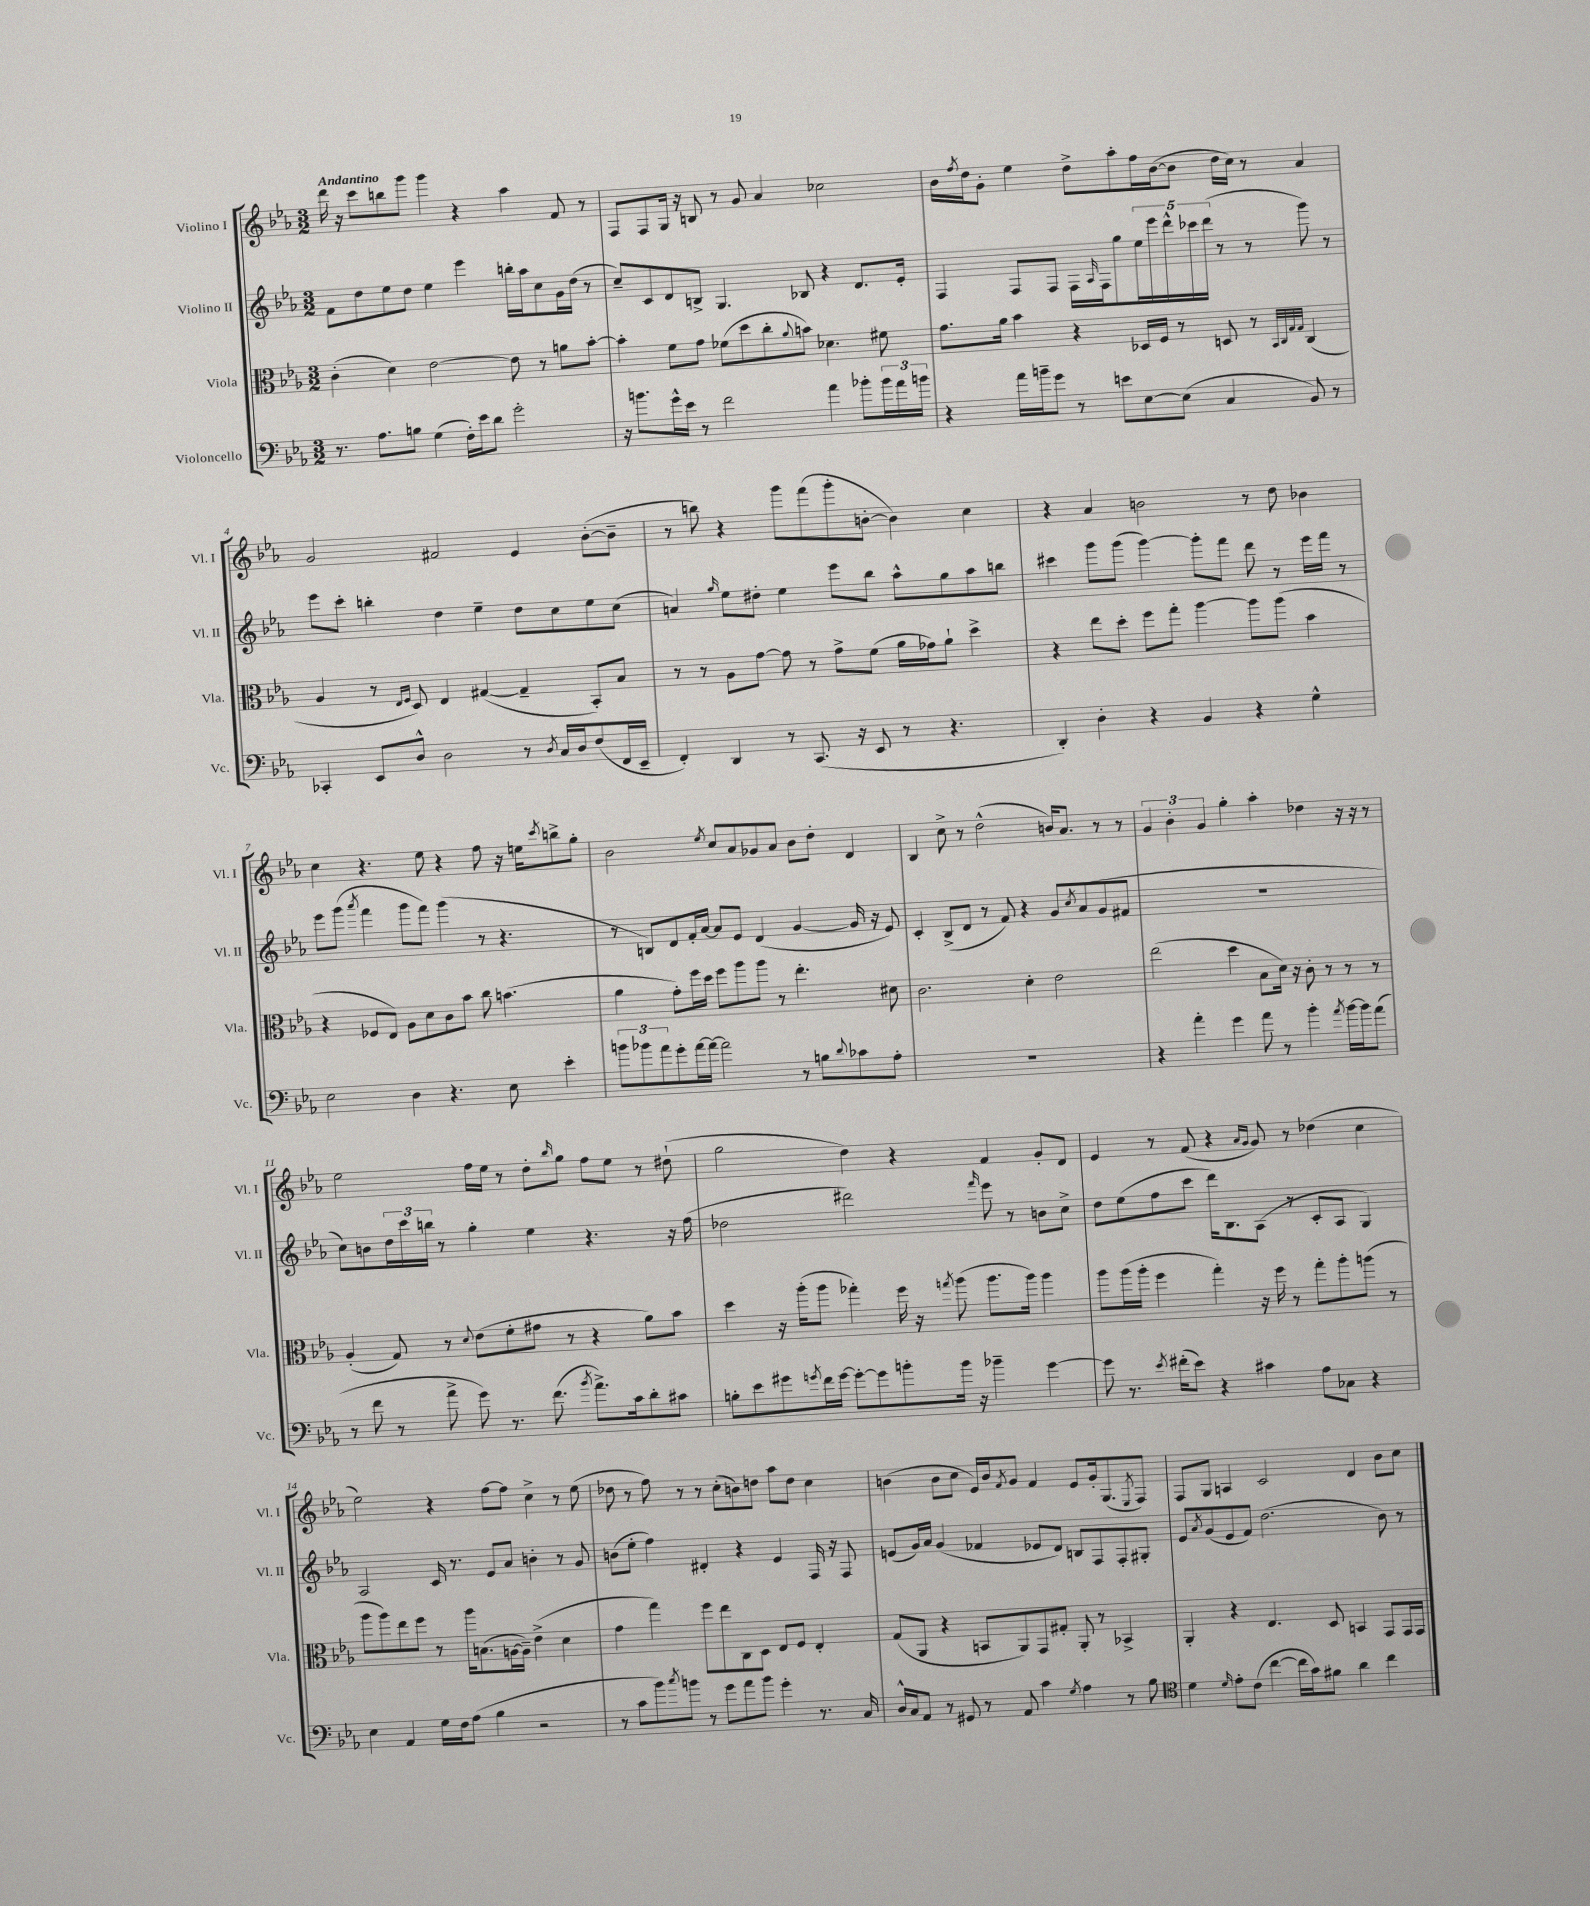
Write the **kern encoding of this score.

**kern	**kern	**kern	**kern
*staff4	*staff3	*staff2	*staff1
*clefF4	*clefC3	*clefG2	*clefG2
*k[b-e-a-]	*k[b-e-a-]	*k[b-e-a-]	*k[b-e-a-]
*M3/2	*M3/2	*M3/2	*M3/2
8.r	(4c'	8f	16ddd
.	.	.	16r
.	.	8dd	8ccc
8.A-	.	.	.
.	4d)	8ee-	8bb
8B	.	8dd	8ggg
(4G	[2e-	4ee-	4ggg
16F')	.	4eee-	4r
16e-	.	.	.
8d	.	.	.
2g'	8e-]	16bb'	4aa-
.	.	16aa-	.
.	8r	8cc	.
.	8a	16g	8f
.	.	(16dd	.
.	[8b-'	8r	8r
=	=	=	=
16r	4b-']	8cc~)	8F
8.b	.	.	.
.	.	8c	8F
16g^^	8f	8d	16G
16e-	.	.	16r
8r	8g	8B^	8B
2f	(8f-	4.G	8r
.	8dd	.	8g
.	8cc'	.	4a-
.	8qqa-	.	.
.	8b)	8B-	.
4a-	4.d-	4r	2cc-
8b-'	.	8.d	.
24b-	8f#	.	.
24a-	.	.	.
.	.	16e-'	.
24b	.	.	.
=	=	=	=
4r	8.g	4F	16b-
.	.	.	8qff
.	.	.	16dd
.	.	.	8g'
.	16a-	.	.
16a-	4b-	8F	4ee-
16b~	.	.	.
8g	.	8F	.
8r	4r	16F	8dd^
.	.	16qqA-	.
.	.	16F	.
8e	.	8gg	8aa-'
[8E-	16D-	20ee-	16ff
.	.	20eee-	.
.	16F	.	([16b-
.	.	20ddd^^	.
(8E-]	8r	.	8b-]
.	.	20ccc-	.
.	.	(20ddd	.
4C	8D	8r	16dd
.	.	.	16cc)
.	8r	8r	8r
.	32qqBB-	.	.
.	32qqC	.	.
.	32qqG	.	.
.	32qqG	.	.
8BB-)	(4C	8ggg)	4a-
8r	.	8r	.
=	=	=	=
4CC-'	4A-	8eee-	2g
.	.	8ccc'	.
8EE-	8r	4bb'	.
.	16qqE-	.	.
.	16qqF	.	.
8D^^	8D)	.	.
2D	4E-	4dd	2f#
.	([4G#	4ee-~	.
8r	4G#~]	8dd	4e-
8qD	.	.	.
16C	.	8cc	.
16D	.	.	.
(8F	8BB-')	8ee-	([8b-'
16FF	8B-	(8cc	8b-~]
16EE-~	.	.	.
=	=	=	=
4FF')	8r	4a)	8r
.	8r	.	8bb)
.	.	16qqgg	.
4DD	8A-	8ee-	4r
.	[8g	8dd#'	.
8r	8g]	4ee-	8ggg
(8.CC	8r	.	(8fff
.	8g^	8eee-	8ggg'
16r	.	.	.
8EE-	(8f	8bb-	[8b'
8r	16a-	8aa-^^	4b])
.	16g-)	.	.
4.r	8a-`	8gg	.
.	4dd^	8aa-	4cc
.	.	8bb	.
=	=	=	=
4DD')	4r	4ccc#	4r
4D'	8ee-	8ggg	4a-
.	8dd'	(8ggg	.
4r	8ff	[4ggg)	2b
.	8gg'	.	.
4BB-	[4aa-	8ggg']	.
.	.	8fff	.
4r	8aa-]	8ddd	8r
.	(8aa-	8r	8dd
4G^^	4b-	16eee-	4b-
.	.	16fff	.
.	.	8r	.
=	=	=	=
2E-	4r	8eee-	4cc
.	.	(8ggg	.
.	.	8qaaa-	.
.	8F-	4fff	4.r
.	8E-)	.	.
4D	8A-	8ggg	.
.	8d	8fff)	8ee-
4.r	8c	(4ggg	4r
.	8b-	.	.
.	8cc	8r	8ff
8E-	(4.b	4.r	16r
.	.	.	16ee
.	.	.	8qccc
4e-'	.	.	8bb^
.	.	.	8gg'
=	=	=	=
12b	4a-	8r	2b-
12b-	.	.	.
.	.	8B)	.
12a-	.	.	.
8g'	8g')	8d	.
[16a-	16ff	16f'	.
16a-_	16dd	[16a-	.
.	.	.	8qee-
2a-]	8ff	8a-]	8cc
.	8aa-	8e-	8a-
.	8aa-	(4d	8g-
.	8r	.	8a-
8r	4.ee-'	[4g	8b-
8B	.	.	8dd'
8qqd	.	.	.
8c-	.	16g]	4d
.	.	16r	.
8A-'	8d#	8e-)	.
=	=	=	=
1.r	2.c	4c'	4B-
.	.	(8B-^	8cc^
.	.	8d	8r
.	.	8r	(2dd^^
.	.	8f)	.
.	4d'	4r	.
.	2e-	8g	16b)
.	.	.	8.a-
.	.	8qcc	.
.	.	(8a-	.
.	.	8g	8r
.	.	8f#	8r
=	=	=	=
4r	(2ee-	1.r	6g
.	.	.	6b-'
4a-'	.	.	.
.	.	.	6g
4g	4dd	.	4gg'
8a-	8B-	.	4aa-'
8r	16d)	.	.
.	16r	.	.
4b-'	8c'	.	4dd-
.	8r	.	.
8qa-	.	.	.
[16b-	8r	.	16r
16b-]	.	.	16r
(8a-	8r	.	8r
=	=	=	=
8r	(4A-'	8cc)	2ee-
8f	.	8b	.
8r	8G)	24dd	.
.	.	24ccc	.
.	.	24bb	.
8a-^	8r	8r	.
.	8qqd	.	.
8g)	(8e-	4gg'	16ff
.	.	.	16ee-
8.r	8f'	.	8r
.	8g#	4ee-	8dd'
(8.f	.	.	.
.	.	.	16qqbb-
.	8r	.	8gg
8qb-	.	.	.
8.a-^)	4r	4.r	8ff
.	.	.	8ee-
16c	.	.	.
8d'	8a-)	.	8r
8c#	8b-	16r	(8dd#`
.	.	(16ff	.
=	=	=	=
8B'	4dd	2dd-	2gg
8e-	.	.	.
8g#	16r	.	.
.	(16aa-'	.	.
8qg	.	.	.
16f	8aa-	.	.
[16g	.	.	.
8g'_	4gg-')	2ddd#)	4dd)
8g]	.	.	.
8b'	16ff	.	4r
.	16r	.	.
.	8qgg	.	.
16b	(8aa-	.	.
16r	.	.	.
.	.	16qqfff	.
4b-~	8.aa-	8eee-	4f
.	.	8r	.
.	16aa-)	.	.
[4g	4aa-	8b	8g'
.	.	8cc^	8d
=	=	=	=
8g]	8aa-	8dd	4e-
8.r	(16aa-	(8ee-	.
.	16aa-'	.	.
.	4ff	8ff	8r
8qe-	.	.	.
(16f#'	.	.	.
8e-)	.	8ccc	(8f
4r	4gg')	16ddd)	4r
.	.	8.B-	.
.	.	.	16qqa-
.	.	.	16qqg
4c#	16r	(8A-	8g)
.	16ff	.	.
.	8r	8r	8r
8A-	8gg'	8c'	(4dd-
8C-	8aa-'	8A-	.
4r	(8aa	4G)	4cc
.	8r	.	.
=	=	=	=
4E-	8aa-	2A-	2ee-)
.	8aa-)	.	.
4AA-	8ee-	.	.
.	8ff	.	.
16G	8r	16c	4r
16F	.	8.r	.
(8A-	16aa-	.	.
.	(8.B	.	.
4B-	.	8e-	[8ff
.	[16A	8a-	8ff]
.	16A~])	.	.
2r	(4e-^	4b'	4cc^
.	4d	8r	8r
.	.	8g	(8ee-
=	=	=	=
8r	4g	(8b	8dd-
8c	.	8ee-'	8r
8b-)	4gg)	4ff)	8ff)
8qcc	.	.	.
8b	.	.	8r
8r	8ff	4d#'	8r
8g	8ee-	.	(8cc'
8a-	8C	4r	8b)
8b	8D	.	8dd
4g'	8E-	4e-	8aa-
.	8F	.	8dd
8.r	4E-'	16F	4cc
.	.	16r	.
.	.	8F	.
16C	.	.	.
=	=	=	=
16D^^	(8G	(8e	(4b
16C	.	.	.
8AA-	8AA-	16g)	.
.	.	16a-	.
8r	4r	(4g	8b
8GG#	.	.	8cc
8r	8BB	4f-	16e-)
.	.	.	16b
.	.	.	8qf
8AA-	8AA-)	.	8g
4c	8GG	8e-	4f
.	8G#'	8d)	.
8qG	.	.	.
4A-	8AA-'	8B	8e-
.	8r	8F	16g'
.	.	.	(8.G
8r	4BB-^	8F'	.
.	.	.	8qE-
8B-	.	8G#'	8F)
=	=	=	=
*clefC4	*	*	*
4d	4AA-'	8e-	8F
.	.	8qa-	.
.	.	(8g	8G
16qqd	.	.	.
8e-'	4r	8e-	4A
(8c	.	8f)	.
[4cc	4.E-	(2.dd	2c
16cc]	.	.	.
16g)	.	.	.
8f#	8D	.	.
4a-	4BB	.	4d
4cc	8GG	8b-)	8b-
.	16GG	8r	8cc
.	16GG	.	.
==	==	==	==
*-	*-	*-	*-
